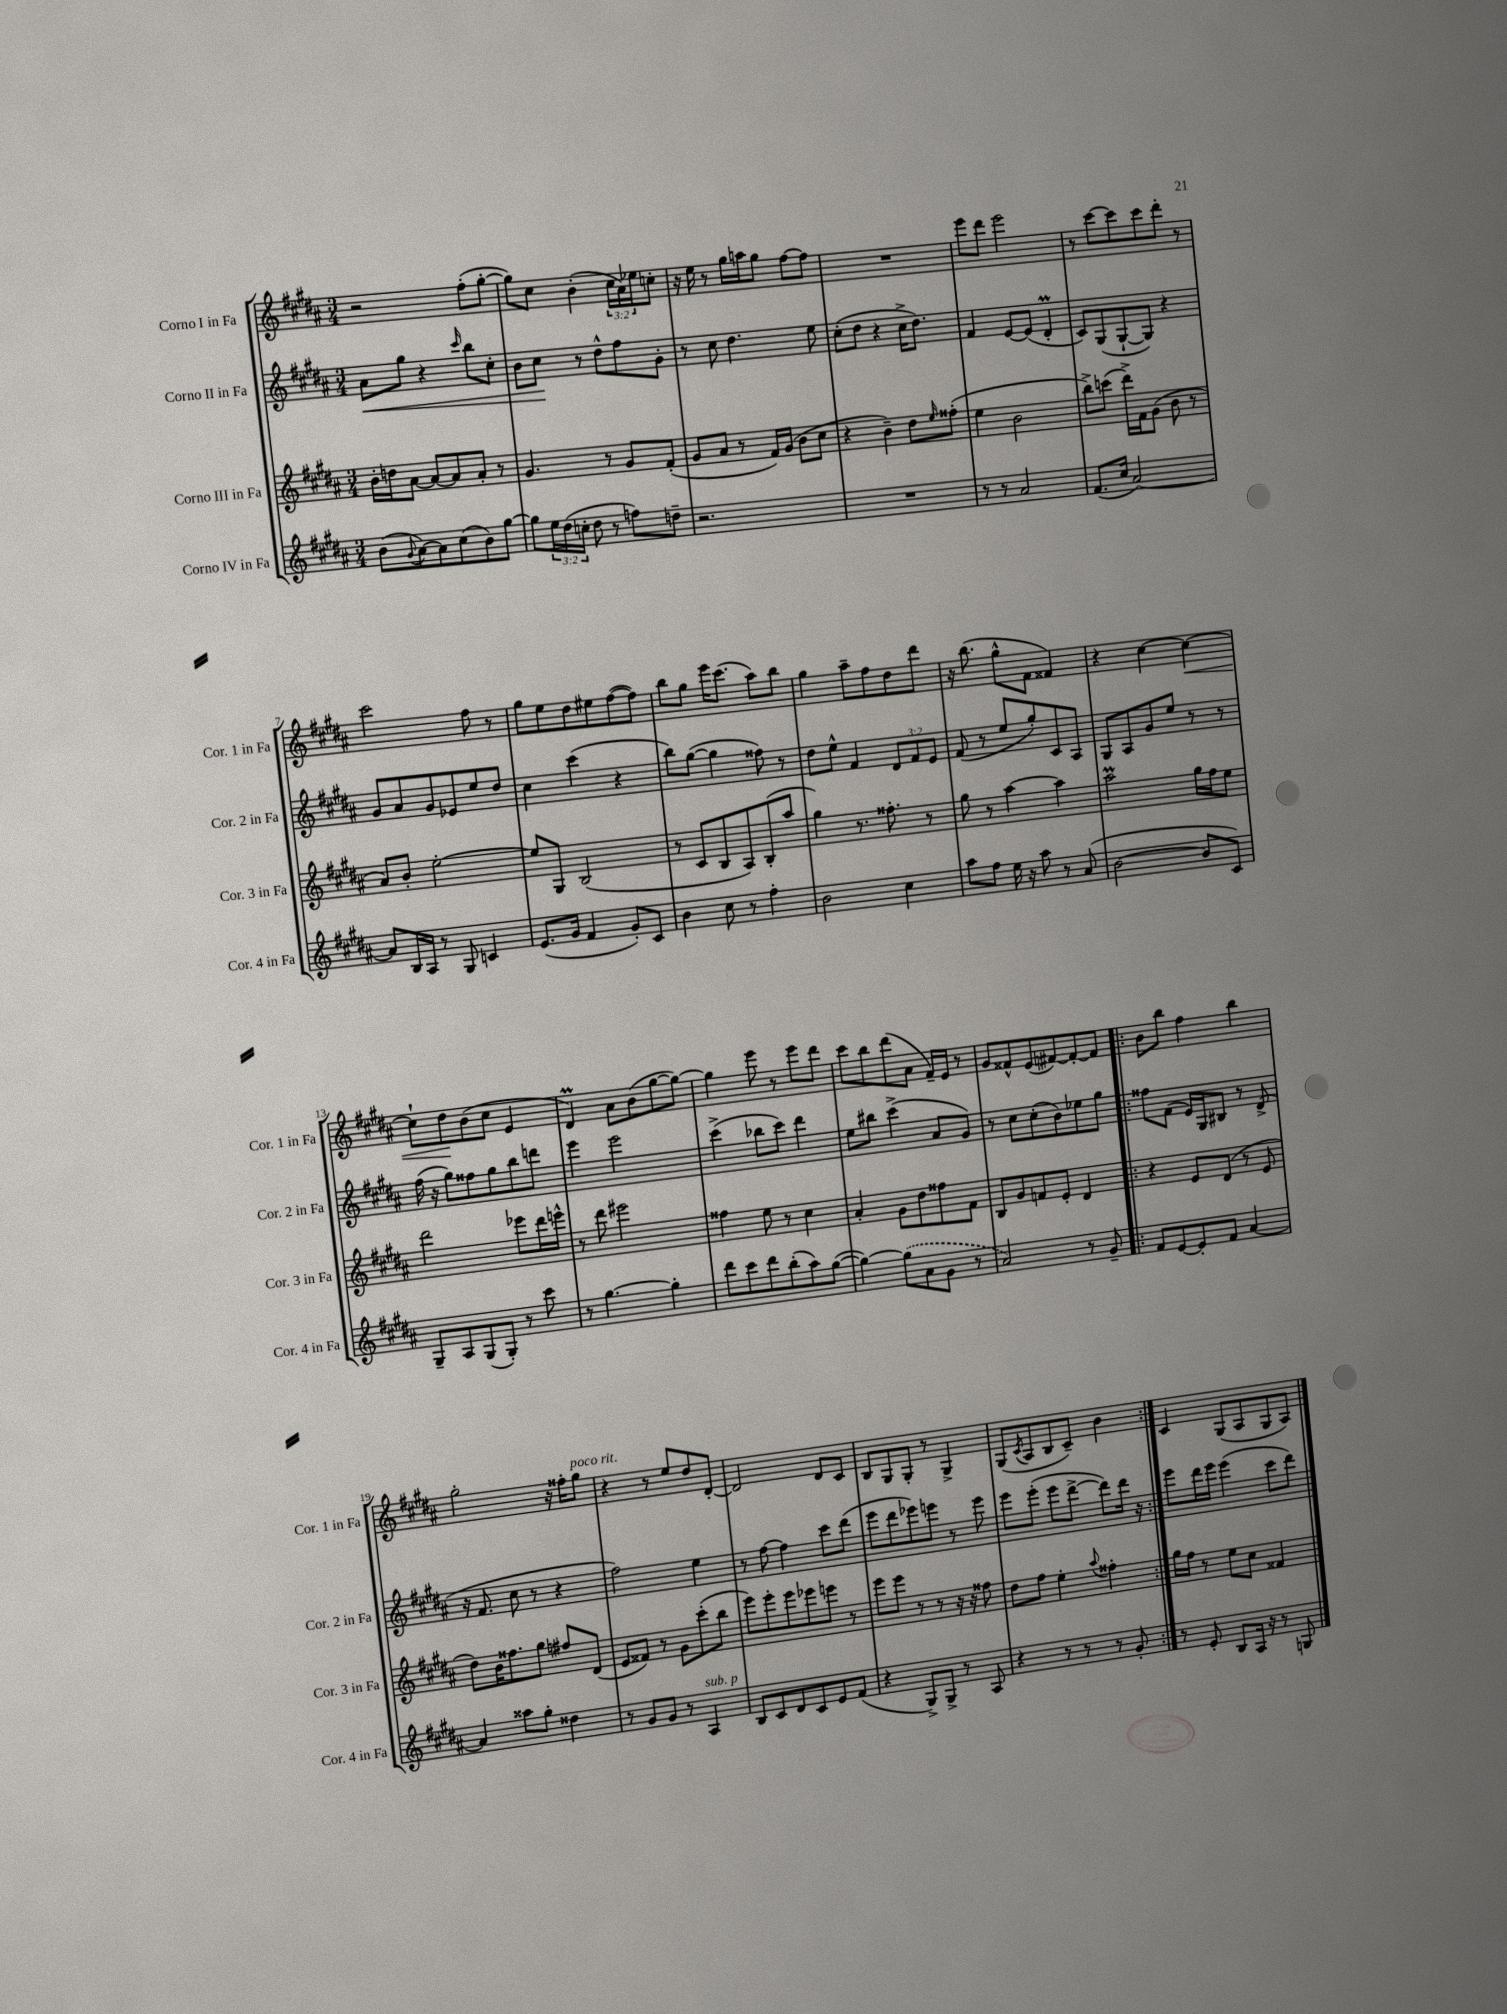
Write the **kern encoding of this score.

**kern	**kern	**kern	**kern
*staff4	*staff3	*staff2	*staff1
*clefG2	*clefG2	*clefG2	*clefG2
*k[f#c#g#d#a#]	*k[f#c#g#d#a#]	*k[f#c#g#d#a#]	*k[f#c#g#d#a#]
*M3/4	*M3/4	*M3/4	*M3/4
(8b\L	16b'\LL	8a#\L	2r
.	16dd\J	.	.
8qqg#/	.	.	.
[8a#\)	[8a#\J	8gg#\J	.
8a#\]	8a#/_L	4r	.
(8cc#\	8a#/]	.	.
.	.	16qqccc#/	.
8b\)	8a#'/J	8bb\L	(8ff#'\L
[8gg#\J	8r	8cc#'\J	[8gg#'\J
=	=	=	=
8gg#\]L	4.g#/	8b\L	8gg#\]L)
24ee\L	.	8cc#\J	8cc#\J
(24dd#\	.	.	.
24cc'\JJ	.	.	.
8dd#\	.	8r	(4b'\
8r	8r	8dd#^^\L	.
8ff\L)	8g#/L	8ff#\	24cc#\LL
.	.	.	24a#\)
.	.	.	24ee-\J
8dd~\J	(8f#'/J	8g#'\J	8cc'\J
=	=	=	=
2.r	8g#/L	8r	16r
.	.	.	16ee\
.	8a#/J	8cc#\	8r
.	8r	4.dd#\	16gg#\LL
.	.	.	16aa\J
.	16f#/LL)	.	8gg#\J
.	(16g#/JJ	.	.
.	8b\L	.	[8ff#\L
.	8cc#\J	8ee\	8ff#\]J
=	=	=	=
2.r	4r	(8cc#'\L	2.r
.	.	8dd#\J	.
.	4b~\)	4r	.
.	8dd#\L	16cc#^\LK	.
.	.	8.dd#\J)	.
.	16qqee/	.	.
.	(8ff##'\J	.	.
=	=	=	=
8r	4ee\	4f#/	8eee\L
8r	.	.	8ddd#\J
2a#/	2b\	[8e/L	2eee\
.	.	(8e/]J	.
.	.	4d#'/	.
=	=	=	=
(8.f#/L	8bb^\L)	8c#/L)	8r
.	(8ccc\J	(8G#/	[8ccc#\L
16cc#/Jk	.	.	.
[2a#/)	16ddd#^\LL)	[8G#`/	8ccc#\]
.	16f#\J	.	.
.	(8g#\J	8G#/]J)	8ccc#\
.	8b\	4r	8ddd#'\J
.	8r	.	8r
=	=	=	=
8a#/]L	8a#/L)	8g#/L	2ccc#\
16B/L	8b'/J	8a#/	.
16A#/JJ	.	.	.
8r	[2ee'\	8g#/	.
8G#/	.	8e-/	.
4c/	.	8ee/	8ff#\
.	.	8dd#/J	8r
=	=	=	=
(8.e/L	8ee/]L	4cc#\	8gg#\L
.	8G#/J	.	8ee\
16g#/Jk	.	.	.
4f#/	(2B/	(4ccc#\	8dd#\
.	.	.	8ee#\
8g#'/L)	.	4r	([8ff#\
8c#/J	.	.	8ff#\]J)
=	=	=	=
4b\	8r	8bb\L)	8bb\L
.	8c#/L	([8gg#\J	8gg#\J
8cc#\	8B/	4gg#\]	16eee\LK
.	.	.	(8.ccc#\J
8r	8A#/)	.	.
4ff#'\	(8B'/	8ff##\)	8aa#\L)
.	8aa#/J	8r	8bb\J
=	=	=	=
2b\	4gg#\)	8dd#\L	4gg#\
.	.	8ee^^\J	.
.	8.r	4f#/	8aa#~\L
.	.	.	8ff#\
.	8.ff##'\	.	.
4cc#\	.	12d#/L	8dd#\
.	.	12f#/	.
.	8r	.	8ddd#\J
.	.	12e/J	.
=	=	=	=
8aa#\L	8gg#\	(8f#/	16r
.	.	.	(8.bb\
8ff#\J	8r	8r	.
16ee\	[4aa#\	8ee/L	8gg#^^\L
16r	.	.	.
8aa#\	.	8gg#'/)	8f#\J
8r	4aa#\]	8c#/	4f##/)
(8a#/	.	8A#/J	.
=	=	=	=
[2b\	2aa#\	8G#/L	4r
.	.	8A#/	.
.	.	8g#/	[4cc#\
.	.	8ee/J	.
8b/]L	16gg#\LL	8r	4cc#\_
.	16ff#\J	.	.
8c#/J)	8ee\J	8r	.
=	=	=	=
8G#~/L	2ddd#\	(16ff#\	8cc#`\]L
.	.	16r	.
8A#/	.	8gg#\L)	8dd#\
(8G#/	.	8ff##\	(8b\
8G#'/J)	.	8gg#\	8cc#\J
8r	8eee-\L	8bb\	4e/
8ccc#\	16ddd#\L	8ddd\J	.
.	16eee^^\JJ	.	.
=	=	=	=
8r	8r	4eee\	4d#/)
[4.gg#\	8ddd#\	.	.
.	2eee#\	2eee\	8a#\L
.	.	.	(8b\
4gg#'\]	.	.	[8gg#\
.	.	.	8gg#\_J)
=	=	=	=
8ddd#\L	4ff##\	(4ccc#^\	4gg#\]
8ccc#\	.	.	.
8ddd#\	8ee\	8bb-\L	8eee\
(8bb'\	8r	8ccc#\J)	8r
8aa#\)	4cc#\	4ddd#\	8eee\L
([8gg#\J	.	.	8ddd#\J
=	=	=	=
4gg#\_)	4a#'/	8ee\L	8ccc#\L
.	.	8bb#\J	8bb\
(8gg#\]L	8g#\L	(4ccc#^\	(8ddd#\
8a#\	8dd#\	.	8a#\J
8g#\J	8ff##\	8a#/L	16f#~/LL)
.	.	.	16e/JJ
8r	8f#\J	8g#/J)	8r
=	=	=	=
2a#/)	8B/L	8r	8g#/L
.	8g#/	8cc#\L	8f##^^/
.	8f/	(8cc#'\	(8e/
.	8e'/J	8b\)	[8f#/)
8r	4d#/	8ee-\	8f#'/_
8g#~/	.	8gg#\J	8f#/]J
=!|:	=!|:	=!|:	=!|:
8f#/L	4r	8ff##\L	8b\L
[8e/	.	(8f#\J	8bb\J
8e'/]	8e/L	16e/LL)	4ff#\
.	.	16G#/J	.
8f#/J	(8d#/J	8B#/J	.
[4a#/	8r	8r	4bb\
.	8e/	(8d#^/	.
=	=	=	=
4a#/]	8dd#\L)	16r	2gg#'\
.	.	8.f#/	.
.	16b\K	.	.
.	8.ff##\	.	.
8aa##\L	.	8cc#\	.
8gg#'\J	8gg#\J	8r	.
4dd##\	8ff#/L	4r	16r
.	.	.	16ff##'\LK
.	(8d#/J	.	8gg#\J
=	=	=	=
8r	8e/L	2ff#\)	4r
8g#/L	8f##/J)	.	.
8g#/J	8r	.	8r
8r	8g#\L	.	8ee/L
4A#/	(8ccc#'\	4ee\	8dd#/
.	8bb\J	.	[8d#'/J
=	=	=	=
8B/L	8eee\L)	8r	2d#/]
8c#/	8eee'\	[8ff#\	.
8d#/	8eee\	4ff#\]	.
8c#/	8eee-\	.	.
8e/	8eee\J	8ccc#\L	8d#/L
(8f#/J	8r	(8ddd#\J	8c#/J
=	=	=	=
4r	8eee\L	8eee\L	8B/L
.	8eee\J	8ddd#\	8G#/
8G#^/L)	8r	8eee-\)	8G#'/J
8G#^/J	8r	8eee\J	8r
8r	16r	8r	4G#^/
.	16r	.	.
8A#/	8ff##\	8eee\	.
=	=	=	=
4r	8dd#\L	8eee\L	(8G#/L
.	.	.	8qc#/
.	8ff#\J	(8eee'\J	8A#/
8r	4ee'\	8eee\L	8B/
8r	.	[8ddd#^\J	8c#~/J)
.	8qqaa#/	.	.
8r	4ff##'\	8ddd#\]L)	4b\
8g#'/	.	16ddd#\Jk	.
.	.	16r	.
=:|!	=:|!	=:|!	=:|!
8r	16gg#\LL	8eee\L	4c#/
.	16ff#\JJ	.	.
8e'/	8r	16ddd#\L	.
.	.	16eee\JJ	.
8B/L	8ee\L	(4eee\	(8G#/L
16A#/Jk	8cc#\J	.	8A#/
16r	.	.	.
8r	4f##/	8ccc#\L	8G#/
8G/	.	8ddd#\J)	8A#/J)
==	==	==	==
*-	*-	*-	*-
